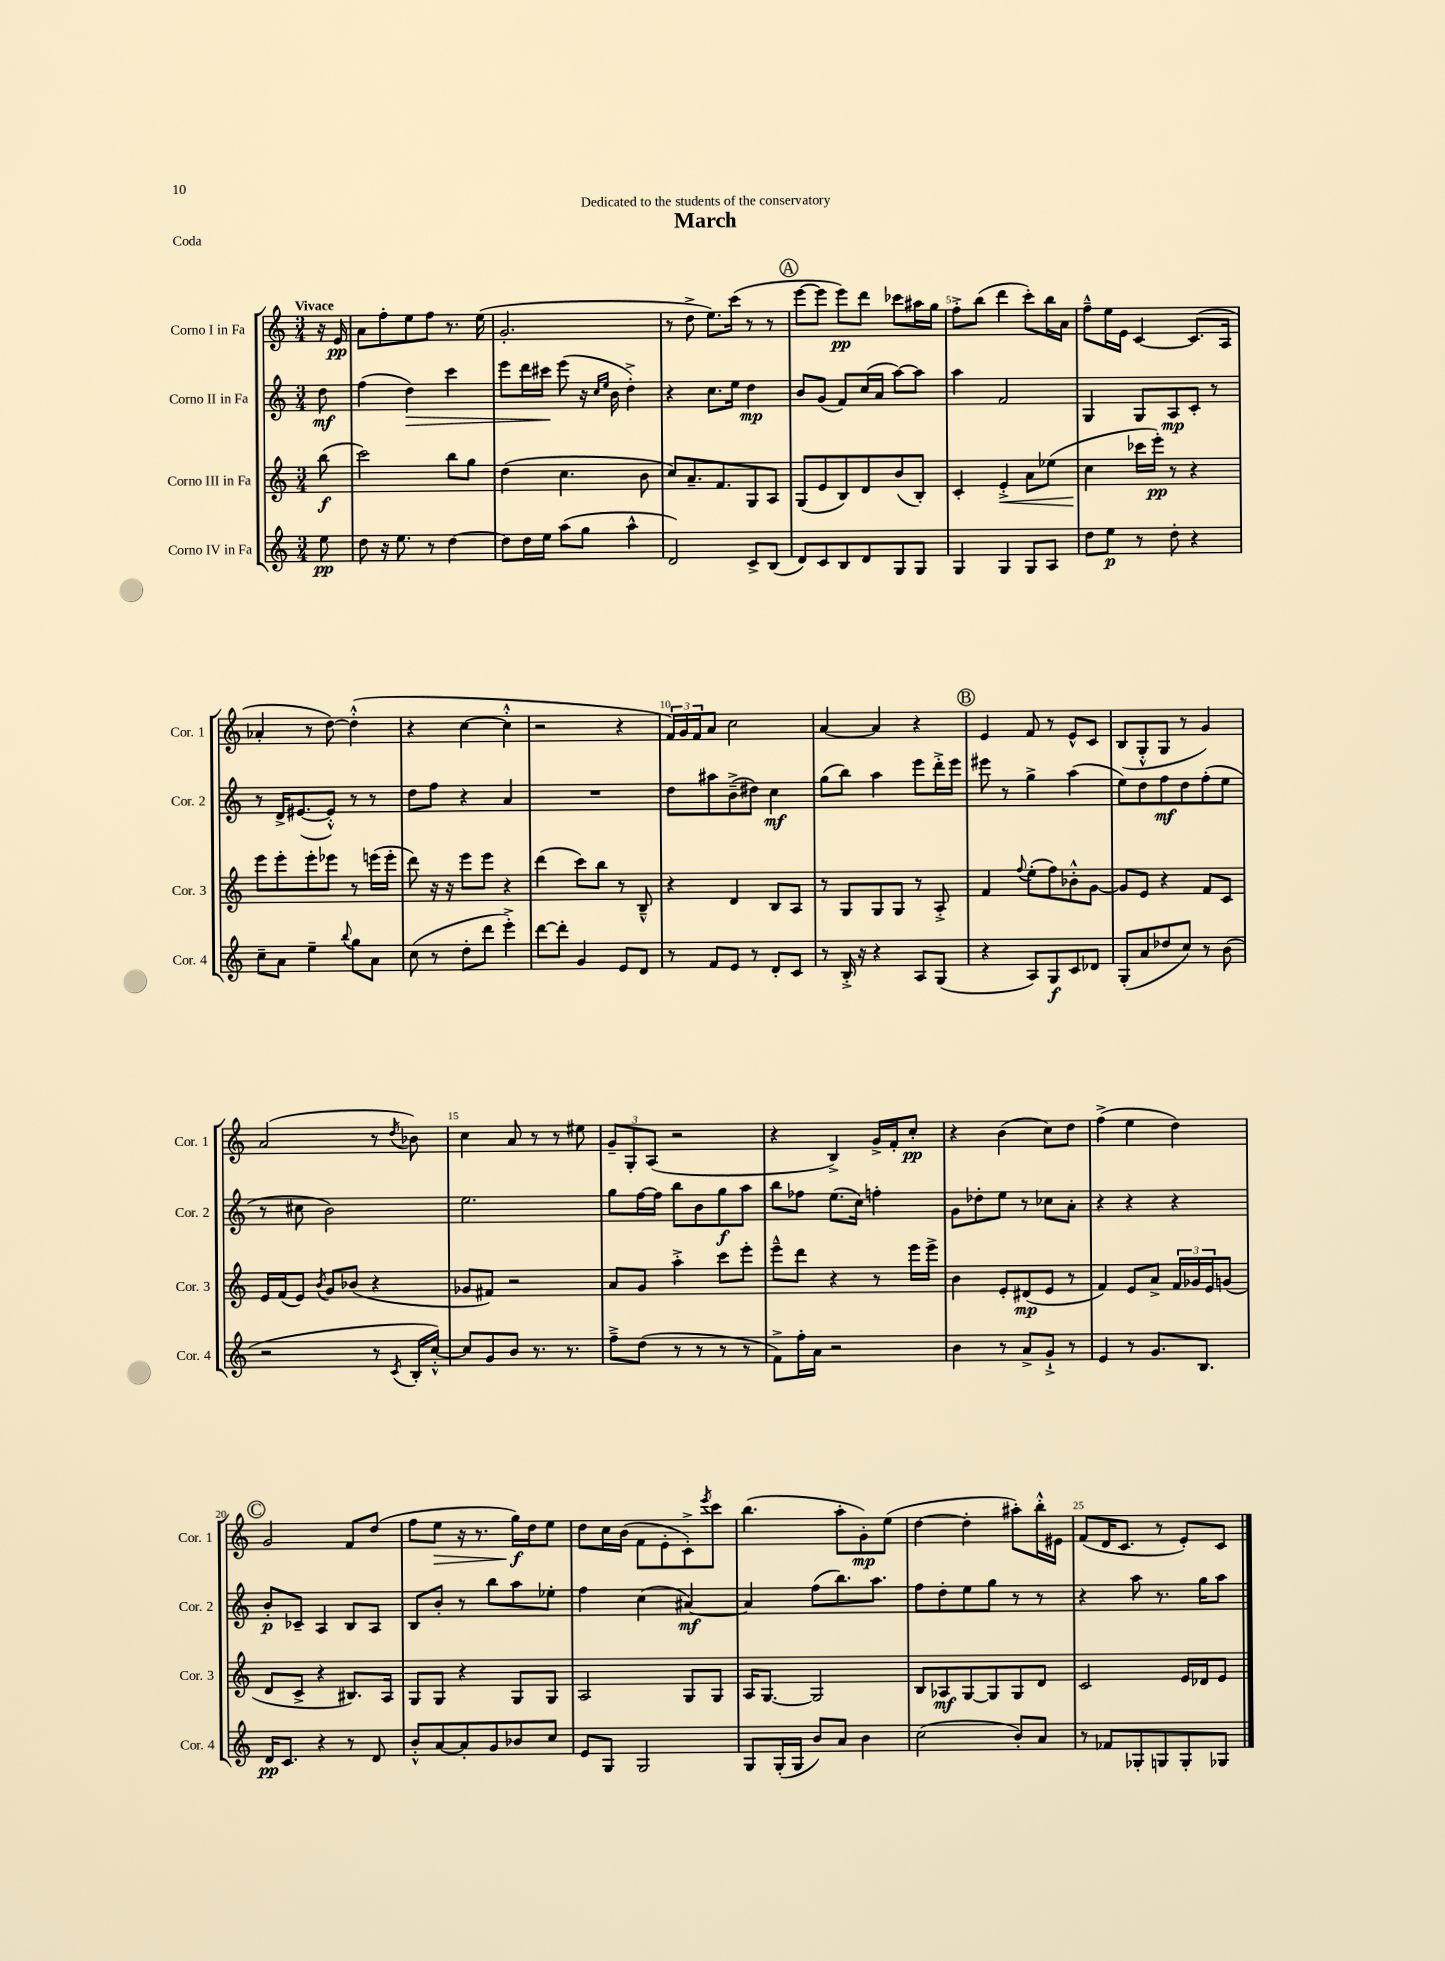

**kern	**kern	**kern	**kern
*staff4	*staff3	*staff2	*staff1
*clefG2	*clefG2	*clefG2	*clefG2
*k[]	*k[]	*k[]	*k[]
*M3/4	*M3/4	*M3/4	*M3/4
8ee\	(8bb\	8dd\	16r
.	.	.	16e/
=	=	=	=
8dd\	2ccc\)	(4ff\	8a\L
16r	.	.	8ff'\
8.ee\	.	.	.
.	.	4dd\)	8ee\
8r	.	.	8ff\J
[4dd\	8bb\L	4ccc\	8.r
.	8gg\J	.	.
.	.	.	(16ee\
=	=	=	=
8dd\]L	(4dd\	8eee\L	2.g'/
16dd\L	.	16ddd\L	.
16ee\JJ	.	16ccc#\JJ	.
(8aa\L	4.cc\	(8eee\	.
8gg\J	.	16r	.
.	.	16qqcc/LL	.
.	.	16qqee/JJ	.
.	.	16b\	.
4aa^^\	.	4dd'^\)	.
.	8b\	.	.
=	=	=	=
2d/)	8cc/L)	4r	8r
.	8.a~/	.	8dd^\
.	.	8.cc\L	8.ee\L)
.	8.f/	.	.
.	.	16ee\Jk	(16ccc\Jk
8c^/L	8G/	4dd\	8r
(8B/J	8A/J	.	8r
=	=	=	=
8d/L)	(8G/L	8b/L	[8eee\L
8c/	8e/	(8g/J	8eee\]J
8B/	8B/)	8f/L)	8eee\L)
8d/	8d/	(16cc/L	8ddd\J
.	.	16a/JJ	.
8G/	(8b/	[8aa\L)	8ccc-\L
8G/J	8B'/J)	8aa\]J	16aa#\L
.	.	.	16gg\JJ
=	=	=	=
4G/	4c'/	4aa\	8ff'^\L
.	.	.	(8bb\J
4G/	4e'^/	2f/	4ddd\
8G/L	8a\L	.	8ccc'\L)
8A/J	(8ee-\J	.	16bb\L
.	.	.	16a\JJ
=	=	=	=
8dd\L	4cc\	4G/	8ff~^^\L
8ee\J	.	.	16ee\L
.	.	.	16e\JJ
8r	16ccc-\LL	8G/L	[4c/
.	16eee'\JJ)	.	.
8dd'\	8r	8A/	.
4r	4r	8c'/J	(8.c/]L
.	.	8r	.
.	.	.	16A/Jk
=	=	=	=
8cc~\L	8eee\L	8r	4a-'/
8a\J	8eee'\	16d^/LK	.
.	.	([8.e#/	.
4ee~\	8eee'\	.	8r
.	8eee-\J	8e#'^^/]J)	[8dd\)
8qqbb/	.	.	.
8gg\L	8r	8r	(4dd'^^\]
8a\J	(16eee\LL	8r	.
.	16eee'\JJ	.	.
=	=	=	=
(8cc\	8ddd\)	8dd\L	4r
8r	16r	8ff\J	.
.	16r	.	.
8dd'\L	8eee\L	4r	[4cc\
8ddd\J	8eee\J	.	.
4eee'^\)	4r	4a/	4cc'^^\]
=	=	=	=
[8ddd\L	(4ddd\	2.r	2r
8ddd'\]J	.	.	.
4g/	8ccc\L)	.	.
.	8bb\J	.	.
8e/L	8r	.	4r
8d/J	8B~^^/	.	.
=	=	=	=
8r	4r	8dd\L	24f/LL)
.	.	.	24g/
.	.	.	24f/J
8f/L	.	8aa#\	8a/J
8e/J	4d/	(8b~^\	2cc\
8r	.	8dd#\J)	.
8d'/L	8B/L	4cc\	.
8c/J	8A/J	.	.
=	=	=	=
8r	8r	(8gg\L	[4a/
16B'^/	8G/L	8bb\J)	.
16r	.	.	.
4r	8G/	4aa\	4a/]
.	8G/J	.	.
8A/L	8r	8eee\L	4r
(8G/J	8A'^/	16ddd'^\L	.
.	.	16eee\JJ	.
=	=	=	=
4r	4f/	8eee#\	4e/
.	.	8r	.
.	8qqff/	.	.
8A/L)	(8ee'\L	4gg^\	8f/
8G/	8ff\)	.	8r
8c/	8b-'^^\	(4aa\	8e^^/L
8d-/J	[8g\J	.	8c/J
=	=	=	=
(8G'/L	8g/]L	8ee\L)	(8B/L
8a/	8e/J	8dd\	8G'^^/
8dd-/	4r	8ff\	8G/J
8cc/J)	.	8dd\	8r
8r	8f/L	(8ff'\	4g/)
(8b\	8c/J	8ee\J	.
=	=	=	=
2r	16e/LL	8r	(2a/
.	(16f/J	.	.
.	8e/J)	8cc#\	.
.	8qb/	.	.
.	8g/L	2b\)	.
.	(8b-/J	.	.
8r	4r	.	8r
8qc/	.	.	8qdd/
16B'/LL	.	.	8b-\)
[16cc'^^/JJ)	.	.	.
=	=	=	=
8cc/]L	8g-/L	2.ee\	4cc\
8g/	8f#/J)	.	.
8b/J	2r	.	8a/
8.r	.	.	8r
.	.	.	8r
8.r	.	.	.
.	.	.	8ee#\
=	=	=	=
8ff~^\L	8a/L	8gg\L	12g~/L
.	.	.	12G'/
(8dd\J	8g/J	[16ff\L	.
.	.	.	(12A/J
.	.	16ff\]JJ	.
8r	4aa'^\	8bb\L	2r
8r	.	8b\	.
8r	8ccc\L	8gg\	.
8r	8eee'\J	8aa\J	.
=	=	=	=
8f^\L)	8eee~^^\L	8bb\L	4r
16ff'\L	8ddd\J	8ff-\J	.
16a\JJ	.	.	.
2r	4r	(8.ee\L	4B^/)
.	.	16cc\Jk)	.
.	8r	4ff'\	16g^/LL
.	.	.	16f'/J
.	16eee\LL	.	8cc'/J
.	16eee^\JJ	.	.
=	=	=	=
4b\	4b\	8g\L	4r
.	.	8dd-'\	.
8r	8e'/L	8ee\J	(4b\
8a^/L	(8d#/	8r	.
8g`^/J	8e/J	8cc-\L	8cc\L)
8r	8r	8a'\J	8dd\J
=	=	=	=
4e/	4f/)	4r	(4ff^\
8r	8e/L	4r	4ee\
8.g/L	8a^/J	.	.
.	24f/LL	4r	4dd\)
.	24g-/	.	.
8.B/J	.	.	.
.	24e/J	.	.
.	(8g/J	.	.
=	=	=	=
16d/LK	8d/L	8b'/L	2g/
8.c/J	.	.	.
.	8c^/J	8c-~/J	.
4r	4r	4A/	.
8r	8.B#/L)	8B/L	8f/L
8d/	.	8A/J	(8dd/J
.	16A/Jk	.	.
=	=	=	=
8b'^^/L	8G/L	8B/L	8ff\L
[8a/	8G/J	8b'/J	8ee\J
8a'/]	4r	8r	16r
.	.	.	8.r
8g/	.	8bb\L	.
8b-/	8G/L	8aa\	16gg\LL)
.	.	.	16dd\J
8cc/J	8G/J	8ee-'\J	8ee\J
=	=	=	=
8e/L	2A/	4ff\	8dd\L
8G/J	.	.	16cc\L
.	.	.	(16b\JJ
2G/	.	(4cc\	8f\L
.	.	.	8e'\
.	8G/L	[4a#/)	8c'^\)
.	.	.	8qeee/
.	8G/J	.	8ccc\J
=	=	=	=
8G/L	16A/LK	4a#/]	(4.bb\
.	[8.G/J	.	.
(16G'/L	.	.	.
16G/JJ	.	.	.
8b/L)	2G/]	(8ff\L	.
8a/J	.	8.bb\)	8aa'\L
4b\	.	.	8g'\)
.	.	8.aa\J	.
.	.	.	(8ee\J
=	=	=	=
(2cc\	8B/L	8ff\L	[4dd\
.	8A-/	8dd'\	.
.	[8G/	8ee\	4dd'\]
.	8G/]	8gg\J	.
8b'/L)	8G/	8r	8aa#'\L)
8a/J	8d/J	8r	16bb'^^\L
.	.	.	16e#\JJ
=	=	=	=
8r	2c/	4r	(8f/L
8f-/L	.	.	16d/K
.	.	.	8.c/J
8G-'/	.	8aa\	.
8G/	.	8.r	8r
8G'/	16e/LL	.	8e'/L)
.	16d-/J	16gg\LK	.
8G-/J	8e/J	8aa\J	8c/J
==	==	==	==
*-	*-	*-	*-
